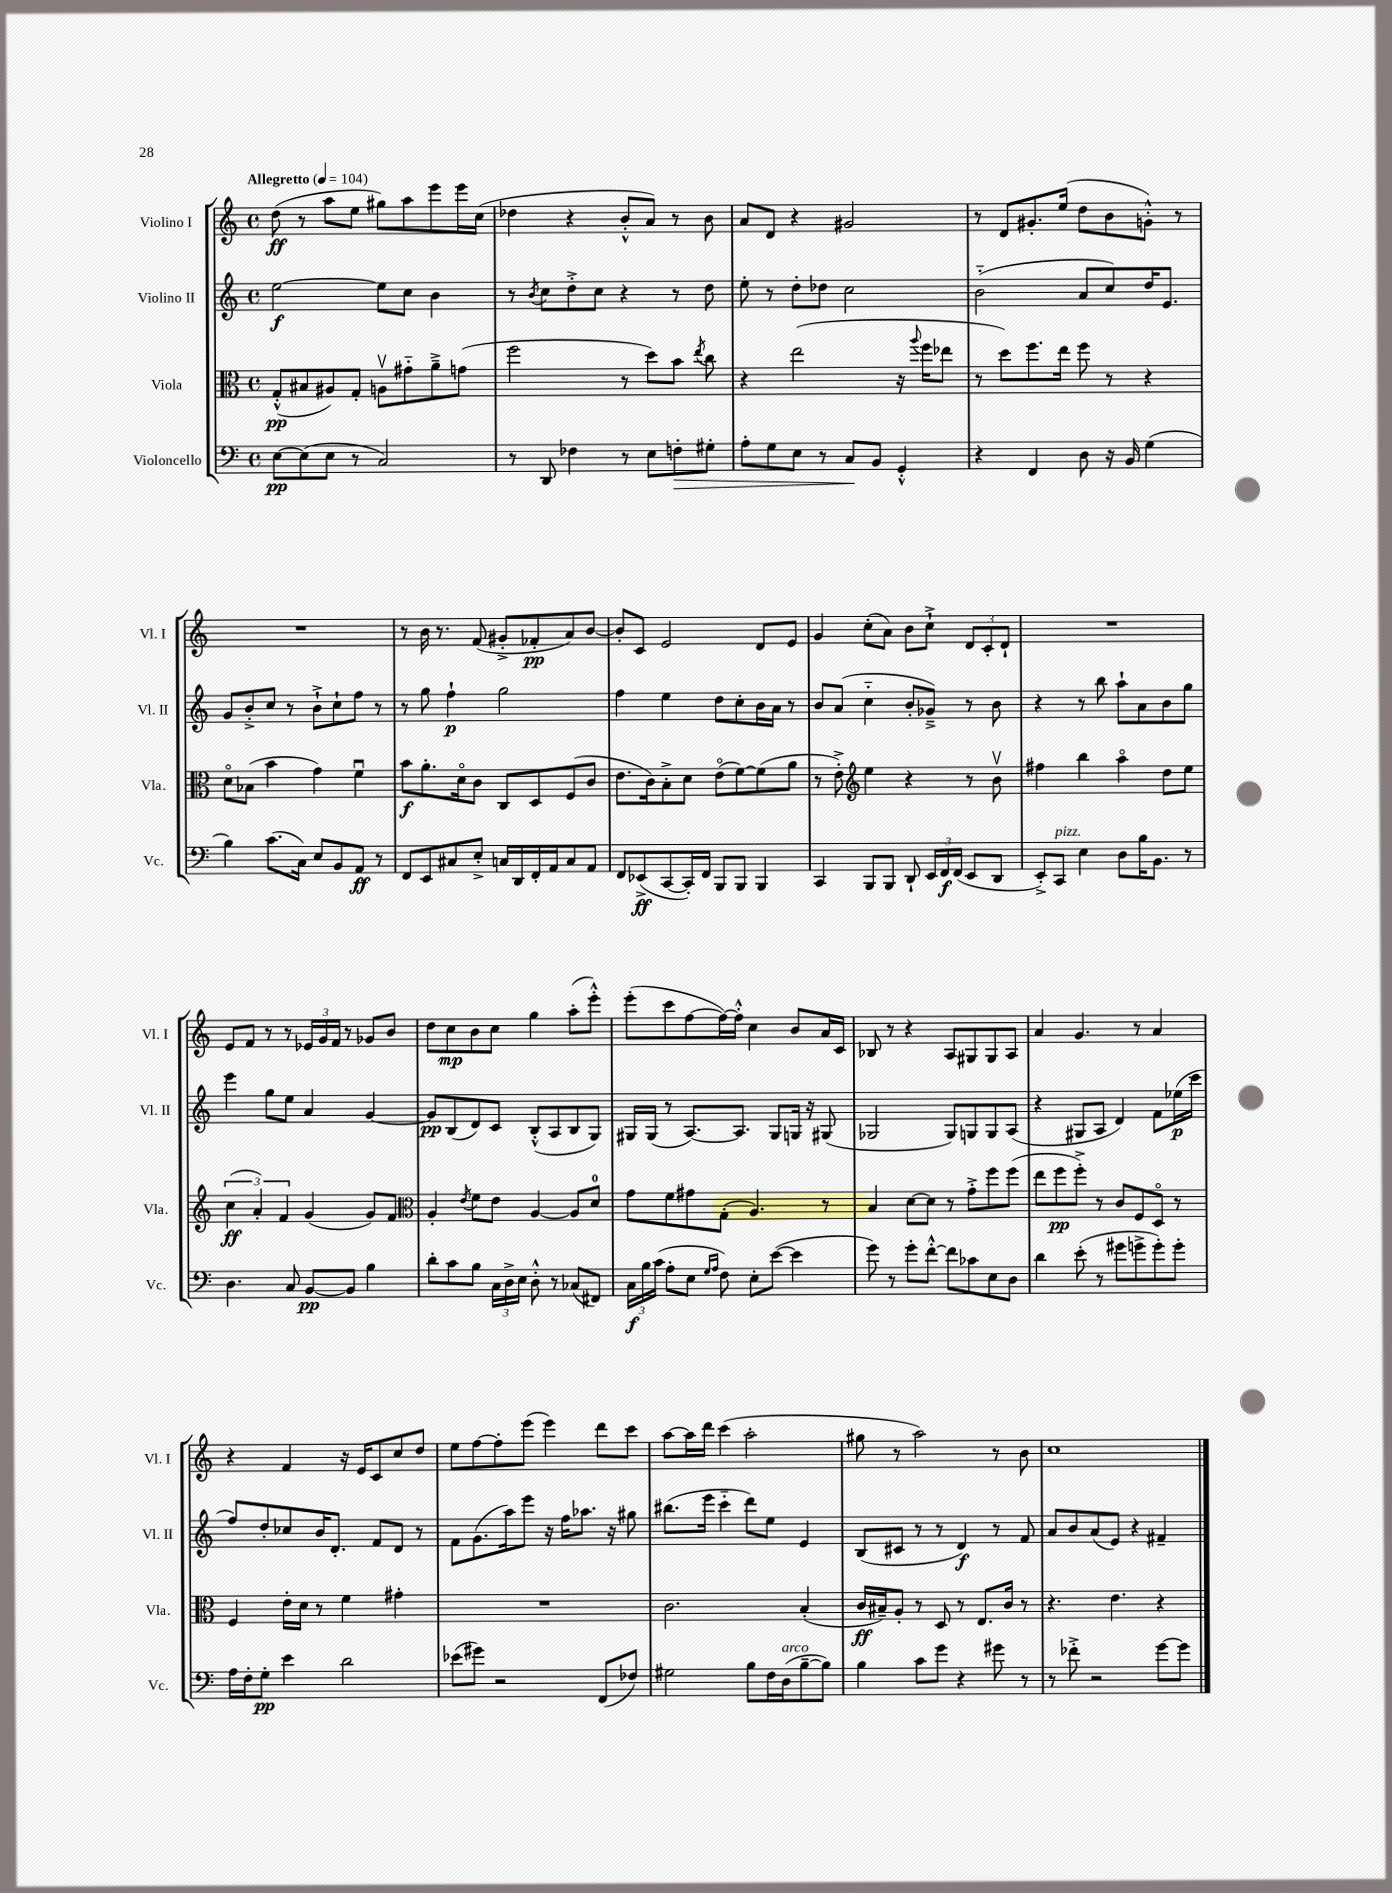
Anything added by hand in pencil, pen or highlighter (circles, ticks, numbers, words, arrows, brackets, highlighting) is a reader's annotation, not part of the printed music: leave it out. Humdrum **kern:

**kern	**dynam	**kern	**dynam	**kern	**dynam	**kern	**dynam
*part4	*part4	*part3	*part3	*part2	*part2	*part1	*part1
*staff4	*staff4	*staff3	*staff3	*staff2	*staff2	*staff1	*staff1
*I"Violoncello	*	*I"Viola	*	*I"Violino II	*	*I"Violino I	*
*I'Vc.	*	*I'Vla.	*	*I'Vl. II	*	*I'Vl. I	*
*clefF4	*	*clefC3	*	*clefG2	*	*clefG2	*
*k[]	*	*k[]	*	*k[]	*	*k[]	*
*M4/4	*	*M4/4	*	*M4/4	*	*M4/4	*
*met(c)	*	*met(c)	*	*met(c)	*	*met(c)	*
*MM104	*	*MM104	*	*MM104	*	*MM104	*
=1	=1	=1	=1	=1	=1	=1	=1
!	!	!	!	!	!	!LO:TX:a:B:t=Allegretto	!
[8E\L	pp	(8G'^^/L	pp	[2ee\	f	(8dd\	ff
(8E\]	.	8B#X/	.	.	.	8r	.
8E\J	.	8A#X/)	.	.	.	8aa\L	.
8r	.	8G'/J	.	.	.	8ee\J	.
2C/)	.	8Anv\L	.	8ee\L]	.	8gg#X\L)	.
.	.	8g#X\	.	8cc\J	.	8aa\	.
.	.	8a~^\	.	4b\	.	8eee\	.
.	.	(8gn\J	.	.	.	16eee\L	.
.	.	.	.	.	.	(16cc\JJ	.
=2	=2	=2	=2	=2	=2	=2	=2
8r	.	2ff\	.	8r	.	4dd-X\	.
.	.	.	.	8qb/	.	.	.
8DD/	.	.	.	8cc\L	.	.	.
4F-X\	.	.	.	8dd'^\	.	4r	.
.	.	.	.	8cc\J	.	.	.
8r	.	8r	.	4r	.	8b'^^/L	.
8E\L	.	8dd\L)	.	.	.	8a/J)	.
!	!LO:HP:b	!	!	!	!	!	!
8Fn'\	>	8b\J	.	8r	.	8r	.
.	.	8qee/	.	.	.	.	.
8G#X'\J	.	8cc\	.	8dd\	.	8b\	.
=3	=3	=3	=3	=3	=3	=3	=3
8A'\L	.	4r	.	8ee'\	.	8a/L	.
8G\	.	.	.	8r	.	8d/J	.
8E\J	.	(2ee\	.	8dd'\L	.	4r	.
8r	.	.	.	8dd-X\J	.	.	.
8C/L	.	.	.	2cc\	.	2g#X/	.
8BB/J	]	.	.	.	.	.	.
4GG'^^/	.	16r	.	.	.	.	.
.	.	8qqaa/	.	.	.	.	.
.	.	16ff\KL	.	.	.	.	.
.	.	8ee-X\J	.	.	.	.	.
=4	=4	=4	=4	=4	=4	=4	=4
4r	.	8r	.	(2b\	.	8r	.
.	.	8dd\L)	.	.	.	8d/L	.
4FF/	.	8.ff\	.	.	.	8.g#X'/	.
.	.	16ee\Jk	.	.	.	(16ee/Jk	.
8D\	.	8ff\	.	8a/L	.	8dd\L	.
16r	.	8r	.	8cc/)	.	8b\	.
16BB/	.	.	.	.	.	.	.
(4G\	.	4r	.	16dd/K	.	8gn'^^\J)	.
.	.	.	.	8.e/J	.	.	.
.	.	.	.	.	.	8r	.
!!LO:LB:g=z
=5	=5	=5	=5	=5	=5	=5	=5
4B\)	.	8d\L	.	8g/L	.	1r	.
.	.	(8B-X\J	.	8b'^/	.	.	.
(8.c\L	.	4b\	.	8cc/J	.	.	.
.	.	.	.	8r	.	.	.
16C\Jk)	.	.	.	.	.	.	.
8E/L	.	4g\)	.	8b`^\L	.	.	.
8BB/	.	.	.	8cc`\	.	.	.
8AA/J	ff	4fu\	.	8ff\J	.	.	.
8r	.	.	.	8r	.	.	.
=6	=6	=6	=6	=6	=6	=6	=6
8FF/L	.	8b\L	f	8r	.	8r	.
8EE/	.	8.a'\	.	8gg\	.	16b\	.
.	.	.	.	.	.	8.r	.
8C#X/	.	.	.	4ff`\	p	.	.
.	.	16d\k	.	.	.	.	.
8E'^/J	.	8c\J	.	.	.	(8f/	.
16Cn/LL	.	8C/L	.	2gg\	.	8g#X'^/L	.
16DD/	.	.	.	.	.	.	.
16FF'/	.	8D/	.	.	.	8f-X'/	pp
16AA/J	.	.	.	.	.	.	.
8C/	.	(8F/	.	.	.	8a/)	.
8AA/J	.	8c/J	.	.	.	[8b/J	.
=7	=7	=7	=7	=7	=7	=7	=7
8FF/L	.	8.e\L	.	4ff\	.	8b'/L]	.
(8EE-X^/	ff	.	.	.	.	8c/J	.
.	.	16c\k)	.	.	.	.	.
[8CC/	.	8B'^\	.	4ee\	.	2e/	.
16CC'/L])	.	8d\J	.	.	.	.	.
16FF/JJ	.	.	.	.	.	.	.
8BBB/L	.	(8e\L	.	8dd\L	.	.	.
8BBB/J	.	[8f\)	.	8cc'\	.	.	.
4BBB/	.	(8f\]	.	16b\L	.	8d/L	.
.	.	.	.	16a\JJ	.	.	.
.	.	8a\J	.	8r	.	8e/J	.
=8	=8	=8	=8	=8	=8	=8	=8
4CC/	.	8r	.	8b/L	.	4g/	.
.	.	8e'^\)	.	(8a/J	.	.	.
*	*	*clefG2	*	*	*	*	*
8BBB/L	.	4ee\	.	4cc\	.	(8cc'\L	.
8BBB/J	.	.	.	.	.	8a\J)	.
8DD`/	.	4r	.	8b'/L	.	8b\L	.
24EE/LL	.	.	.	8g-X~^/J)	.	8cc`^\J	.
24FF/	f	.	.	.	.	.	.
(24FF/JJ	.	.	.	.	.	.	.
8EE/L	.	8r	.	8r	.	12d/L	.
.	.	.	.	.	.	12c'/	.
8DD/J	.	8bv\	.	8b\	.	.	.
.	.	.	.	.	.	12d`/J	.
=9	=9	=9	=9	=9	=9	=9	=9
8EE'^/L)	.	4ff#X\	.	4r	.	1r	.
!LO:TX:a:i:t=pizz.	!	!	!	!	!	!	!
8CC/J	.	.	.	.	.	.	.
4E\	.	4bb\	.	8r	.	.	.
.	.	.	.	8bb\	.	.	.
8D\L	.	4aa\	.	8aa`\L	.	.	.
16B\K	.	.	.	8a\	.	.	.
8.BB\J	.	.	.	.	.	.	.
.	.	8dd\L	.	8b\	.	.	.
8r	.	8ee\J	.	8gg\J	.	.	.
!!LO:LB:g=z
=10	=10	=10	=10	=10	=10	=10	=10
4.D\	.	(6cc\	ff	4eee\	.	8e/L	.
.	.	.	.	.	.	8f/J	.
.	.	6a'/)	.	.	.	.	.
.	.	.	.	8gg\L	.	8r	.
.	.	6f/	.	.	.	.	.
8C/	.	.	.	8ee\J	.	8r	.
[8BB/L	pp	(4g/	.	4a/	.	24e-X/LL	.
.	.	.	.	.	.	24g/	.
.	.	.	.	.	.	24f/JJ	.
8BB/J]	.	.	.	.	.	8r	.
4B\	.	8g/L)	.	[4g/	.	8g-X/L	.
.	.	8f/J	.	.	.	8b/J	.
=11	=11	=11	=11	=11	=11	=11	=11
*	*	*clefC3	*	*	*	*	*
8d'\L	.	4A'/	.	8g/L]	pp	8dd\L	.
8c\	.	.	.	(8B/	.	8cc\	mp
.	.	8qe/	.	.	.	.	.
8B\J	.	8f\L	.	8d/)	.	8b\	.
24C\LL	.	8e\J	.	8c/J	.	8cc\J	.
24D^\	.	.	.	.	.	.	.
24E\JJ	.	.	.	.	.	.	.
8D'^^\	.	[4A/	.	(8B'^^/L	.	4gg\	.
8r	.	.	.	8A/	.	.	.
(8C-X/L	.	8A/L]	.	8B/	.	(8aa'\L	.
8FF#X/J)	.	8d/J	.	8G/J)	.	8eee'^^\J)	.
=12	=12	=12	=12	=12	=12	=12	=12
24C\LL	f	8g\L	.	16G#X/LL	.	(8eee'\L	.
24B\	.	.	.	.	.	.	.
.	.	.	.	(16G#/JJ	.	.	.
(24c\JJ	.	.	.	.	.	.	.
8A'\L	.	8f\	.	8r	.	8ccc\	.
8E\J	.	8g#X\	.	[8.A/L)	.	[8ff\	.
16qqG/LL	.	.	.	.	.	.	.
16qqA/JJ	.	.	.	.	.	.	.
8F\)	.	(8G'\J	.	.	.	16ff\L_)	.
.	.	.	.	8.A/J]	.	16ff'^^\JJ]	.
8E'\L	.	4.A/)	.	.	.	4cc\	.
([8e\J	.	.	.	8G#/L	.	.	.
4e\]	.	.	.	16Gn/Jk	.	8b/L	.
.	.	.	.	16r	.	.	.
.	.	8r	.	(8G#X/	.	16a/L	.
.	.	.	.	.	.	16c/JJ	.
=13	=13	=13	=13	=13	=13	=13	=13
8g\)	.	4B/	.	2G-X/	.	8B-X/	.
8r	.	.	.	.	.	8r	.
8g'\L	.	[8d\L	.	.	.	4r	.
[8f'^^\J	.	8d\J]	.	.	.	.	.
8f\L]	.	8r	.	8G-/L)	.	8A/L	.
8c-X\	.	8g'^\L	.	8Gn/	.	8G#X/	.
8E\	.	8ff\	.	8G/	.	8G#/	.
8D\J	.	(8ff\J	.	(8A/J	.	8A/J	.
=14	=14	=14	=14	=14	=14	=14	=14
4d\	.	8ee\L	.	4r	.	4a/	.
.	.	8ff\	pp	.	.	.	.
(8e'\	.	8ff'^\J)	.	8G#X/L	.	4.g/	.
8r	.	8r	.	8A/J	.	.	.
8g#X\L	.	8c/L	.	4d/)	.	.	.
8gn^\	.	8F/	.	.	.	8r	.
8g'\)	.	8D/J	.	8f\L	.	4a/	.
8g'\J	.	8r	.	(16ee-X\L	p	.	.
.	.	.	.	16ccc\JJ	.	.	.
!!LO:LB:g=z
=15	=15	=15	=15	=15	=15	=15	=15
16A\LL	.	4F/	.	8ff/L)	.	4r	.
16F'\J	.	.	.	.	.	.	.
8G'\J	pp	.	.	8dd'/	.	.	.
4e\	.	16e'\LL	.	8cc-X/	.	4f/	.
.	.	16d\JJ	.	.	.	.	.
.	.	8r	.	16b/K	.	.	.
.	.	.	.	8.d'/J	.	.	.
2d\	.	4f\	.	.	.	16r	.
.	.	.	.	.	.	16e/KL	.
.	.	.	.	8f/L	.	8c/	.
.	.	4g#X'\	.	8d/J	.	8cc/	.
.	.	.	.	8r	.	8dd/J	.
=16	=16	=16	=16	=16	=16	=16	=16
(8e-X\L	.	1r	.	8f\L	.	8ee\L	.
8g#X\J)	.	.	.	(8.g\	.	[8ff\	.
2r	.	.	.	.	.	8ff'\]	.
.	.	.	.	16aa\k)	.	.	.
.	.	.	.	8eee\J	.	(8eee\J	.
.	.	.	.	16r	.	4eee\)	.
.	.	.	.	16ff\KL	.	.	.
.	.	.	.	8.aa-X\J	.	.	.
(8FF/L	.	.	.	.	.	8ddd\L	.
.	.	.	.	16r	.	.	.
8F-X/J)	.	.	.	8gg#X\	.	8ccc\J	.
=17	=17	=17	=17	=17	=17	=17	=17
2G#X\	.	2.c\	.	(8.bb#X\L	.	[8aa\L	.
.	.	.	.	.	.	16aa\L]	.
.	.	.	.	16eee\Jk	.	16ddd\JJ	.
.	.	.	.	4ccc\	.	(4ccc\	.
8B\L	.	.	.	8ddd\L)	.	2aa'\	.
16F\L	.	.	.	8ee\J	.	.	.
!LO:TX:a:i:t=arco	!	!	!	!	!	!	!
(16D\J	.	.	.	.	.	.	.
[8B~\	.	(4B'/	.	4e/	.	.	.
8B\J])	.	.	.	.	.	.	.
=18	=18	=18	=18	=18	=18	=18	=18
4B\	.	16c/LL	ff	(8B/L	.	8gg#X\	.
.	.	16B#X~/J)	.	.	.	.	.
.	.	8A'/J	.	8c#X/J	.	8r	.
8c\L	.	8r	.	8r	.	2aa\)	.
8g\J	.	8D/	.	8r	.	.	.
4r	.	8r	.	4d/)	f	.	.
.	.	8.E/L	.	.	.	.	.
8g#X\	.	.	.	8r	.	8r	.
.	.	16c/Jk	.	.	.	.	.
8r	.	8r	.	8f/	.	8b\	.
=19	=19	=19	=19	=19	=19	=19	=19
8r	.	4.r	.	8a/L	.	1cc	.
8f-X'^\	.	.	.	8b/	.	.	.
2r	.	.	.	(8a/	.	.	.
.	.	4.e\	.	8e/J)	.	.	.
.	.	.	.	4r	.	.	.
[8g\L	.	4r	.	4f#X~/	.	.	.
8g\J]	.	.	.	.	.	.	.
==	==	==	==	==	==	==	==
*-	*-	*-	*-	*-	*-	*-	*-
